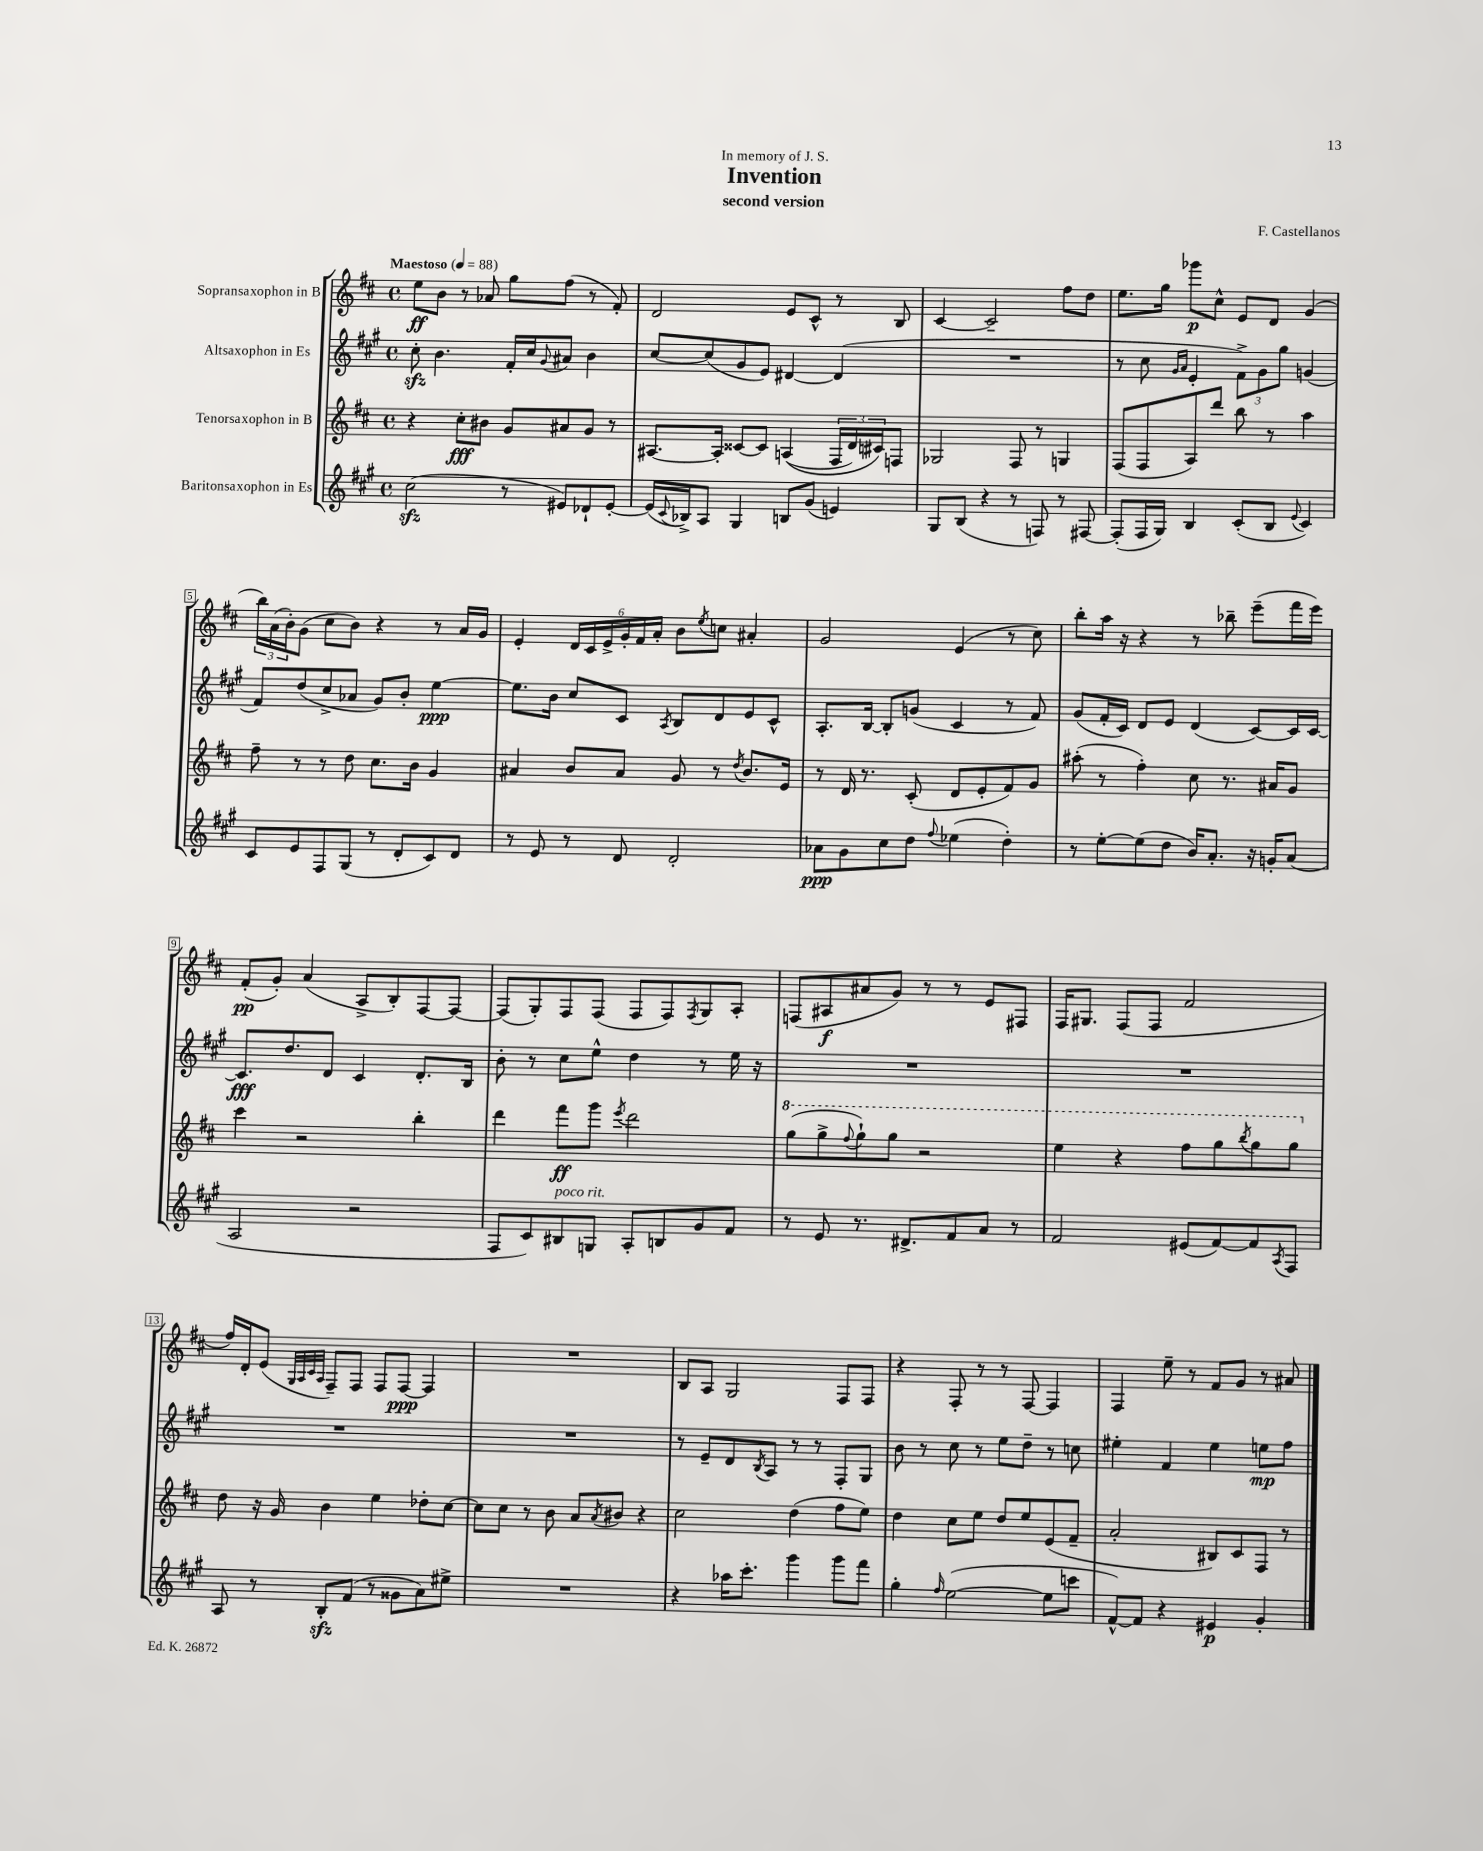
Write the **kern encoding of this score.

**kern	**dynam	**kern	**dynam	**kern	**dynam	**kern	**dynam
*part4	*part4	*part3	*part3	*part2	*part2	*part1	*part1
*staff4	*staff4	*staff3	*staff3	*staff2	*staff2	*staff1	*staff1
*I"Baritonsaxophon in Es	*	*I"Tenorsaxophon in B	*	*I"Altsaxophon in Es	*	*I"Sopransaxophon in B	*
*clefG2	*	*clefG2	*	*clefG2	*	*clefG2	*
*k[f#c#g#]	*	*k[f#c#]	*	*k[f#c#g#]	*	*k[f#c#]	*
*M4/4	*	*M4/4	*	*M4/4	*	*M4/4	*
*met(c)	*	*met(c)	*	*met(c)	*	*met(c)	*
*MM88	*	*MM88	*	*MM88	*	*MM88	*
=1	=1	=1	=1	=1	=1	=1	=1
!	!	!	!	!	!	!LO:TX:a:B:t=Maestoso	!
(2cc#zz\	.	4r	.	8cc#zz'\	.	8ee\L	ff
.	.	.	.	4.b\	.	8b\J	.
.	.	8cc#'\L	fff	.	.	8r	.
.	.	8b#X\J	.	.	.	8a-X/	.
8r	.	8g/L	.	16f#'/LL	.	8gg\L	.
.	.	.	.	16cc#/J	.	.	.
.	.	.	.	8qqg#/	.	.	.
8e#X/L)	.	8a#X/	.	8a#X/J	.	(8ff#\J	.
8d-X`/	.	8g/J	.	4b\	.	8r	.
[8e#'/J	.	8r	.	.	.	8f#'/)	.
=2	=2	=2	=2	=2	=2	=2	=2
(16e#/LL]	.	[8.A#X/L	.	[8cc#/L	.	2d/	.
8qqc#/	.	.	.	.	.	.	.
16B-X^/J)	.	.	.	.	.	.	.
8A/J	.	.	.	(8cc#/]	.	.	.
.	.	16A#'/Jk]	.	.	.	.	.
4G#/	.	[8c##X/L	.	8g#/	.	.	.
.	.	8c##/J]	.	8e/J)	.	.	.
8Bn/L	.	((4An/	.	[4d#X/	.	8e/L	.
(8g#/J	.	.	.	.	.	8c#^^/J	.
4en/)	.	24F#/LL	.	(4d#/]	.	8r	.
.	.	24d/)	.	.	.	.	.
.	.	24c#X/J)	.	.	.	.	.
.	.	8Fn/J	.	.	.	8B/	.
=3	=3	=3	=3	=3	=3	=3	=3
8G#/L	.	2G-X/	.	1r	.	[4c#/	.
(8B/J	.	.	.	.	.	.	.
4r	.	.	.	.	.	2c#~/]	.
8r	.	8F#/	.	.	.	.	.
8Fn/)	.	8r	.	.	.	.	.
8r	.	4Gn/	.	.	.	8ff#\L	.
[8F#X/	.	.	.	.	.	8dd\J	.
=4	=4	=4	=4	=4	=4	=4	=4
(8F#'/L]	.	(8F#/L	.	8r	.	8.ee\L	.
16F#/L	.	8F#/	.	8cc#\	.	.	.
16G#/JJ)	.	.	.	.	.	16gg\Jk	.
.	.	.	.	16qqg#/LL	.	.	.
.	.	.	.	16qqa/JJ	.	.	.
4B/	.	8A/)	.	4e'/	.	8ggg-X\L	p
.	.	8ddd/J	.	.	.	8cc#^^\J	.
(8c#'/L	.	8bb\	.	12f#^\L)	.	8e/L	.
.	.	.	.	12g#\	.	.	.
8B/J	.	8r	.	.	.	8d/J	.
.	.	.	.	12gg#\J	.	.	.
8qqe/	.	.	.	.	.	.	.
4c#/)	.	4aa\	.	(4gn/	.	(4g/	.
!!LO:LB:g=z
=5	=5	=5	=5	=5	=5	=5	=5
8c#/L	.	8ff#~\	.	8f#/L)	.	24bb\LL)	.
.	.	.	.	.	.	(24a\	.
.	.	.	.	.	.	24b'\J)	.
8e/	.	8r	.	(8dd/	.	(8g\J	.
8F#/	.	8r	.	8cc#^/	.	8cc#\L	.
(8G#/J	.	8dd\	.	8a-X/J	.	8b\J)	.
8r	.	8.cc#\L	.	8g#/L)	.	4r	.
8d'/L	.	.	.	8b'/J	.	.	.
.	.	16b\Jk	.	.	.	.	.
8c#/)	.	4g/	.	[4ee\	ppp	8r	.
8d/J	.	.	.	.	.	16a/LL	.
.	.	.	.	.	.	16g/JJ	.
=6	=6	=6	=6	=6	=6	=6	=6
8r	.	4a#X/	.	8.ee\L]	.	4e'/	.
8e/	.	.	.	.	.	.	.
.	.	.	.	16b\Jk	.	.	.
8r	.	8b/L	.	8cc#/L	.	24d/LL	.
.	.	.	.	.	.	24c#/	.
.	.	.	.	.	.	24e^/	.
8d/	.	8a#/J	.	8c#/J	.	24g'/	.
.	.	.	.	.	.	24f#/	.
.	.	.	.	.	.	24a'/JJ	.
.	.	.	.	8qA/	.	.	.
2d'/	.	8g/	.	8B/L	.	8b\L	.
.	.	.	.	.	.	8qee/	.
.	.	8r	.	8d/	.	8ccn\J	.
.	.	8qdd/	.	.	.	.	.
.	.	8.b/L	.	8e/	.	4a#X'/	.
.	.	.	.	8c#^^/J	.	.	.
.	.	16e/Jk	.	.	.	.	.
=7	=7	=7	=7	=7	=7	=7	=7
8a-X\L	ppp	8r	.	8.A'/L	.	2g/	.
8g#\	.	16d/	.	.	.	.	.
.	.	8.r	.	[16B/Jk	.	.	.
8cc#\	.	.	.	8B'/L]	.	.	.
8dd\J	.	(8c#'/	.	(8gn/J	.	.	.
8qqff#/	.	.	.	.	.	.	.
(4ee-X\	.	8d/L	.	4c#/	.	(4e/	.
.	.	8e'/	.	.	.	.	.
4dd'\)	.	8f#/)	.	8r	.	8r	.
.	.	8g/J	.	8f#/)	.	8cc#\)	.
=8	=8	=8	=8	=8	=8	=8	=8
8r	.	(8aa#X'\	.	(8g#/L	.	8bb'\L	.
[8ee'\L	.	8r	.	16f#'/L	.	16aa\Jk	.
.	.	.	.	16c#/JJ)	.	16r	.
(8ee\]	.	4ff#'\)	.	8d/L	.	4r	.
8dd\J	.	.	.	8e/J	.	.	.
16b/KL)	.	8cc#\	.	(4d/	.	8r	.
8.a'/J	.	.	.	.	.	.	.
.	.	8.r	.	.	.	8bb-X~\	.
16r	.	.	.	[8c#/L)	.	(8eee~\L	.
16gn'/KL	.	16a#X/KL	.	.	.	.	.
(8a/J	.	8g/J	.	16c#/L]	.	16fff#\L	.
.	.	.	.	[16c#/JJ	.	16eee\JJ)	.
!!LO:LB:g=z
=9	=9	=9	=9	=9	=9	=9	=9
2A/	.	4ccc#\	.	8.c#/L]	fff	(8f#'/L	pp
.	.	.	.	.	.	8g'/J)	.
.	.	.	.	8.dd/	.	.	.
.	.	2r	.	.	.	(4a/	.
.	.	.	.	8d/J	.	.	.
2r	.	.	.	4c#/	.	8A^/L	.
.	.	.	.	.	.	8B'/)	.
.	.	4bb'\	.	8.d'/L	.	[8F#/	.
.	.	.	.	.	.	8F#/J_	.
.	.	.	.	16B/Jk	.	.	.
=10	=10	=10	=10	=10	=10	=10	=10
8F#/L	.	4ddd\	.	8b'\	.	(8F#/L]	.
8c#/)	.	.	.	8r	.	8G'/)	.
!LO:TX:a:i:t=poco rit.	!	!	!	!	!	!	!
8B#X/	.	8fff#\L	ff	8cc#\L	.	8F#/	.
8Gn/J	.	8ggg\J	.	8ee^^\J	.	(8F#/J	.
.	.	8qeee/	.	.	.	.	.
8A'/L	.	2ddd\	.	4dd\	.	8F#/L	.
8Bn/	.	.	.	.	.	8F#/)	.
.	.	.	.	.	.	8qF#/	.
8g#/	.	.	.	8r	.	8G/	.
8f#/J	.	.	.	16ee\	.	8A'/J	.
.	.	.	.	16r	.	.	.
=11	=11	=11	=11	=11	=11	=11	=11
*	*	*8va	*	*	*	*	*
8r	.	(8ggg\L	.	1r	.	(8Fn/L	.
8e/	.	8ggg^\	.	.	.	8A#X/	f
.	.	8qqfff#/	.	.	.	.	.
8.r	.	8ggg`\)	.	.	.	8a#X/	.
.	.	8ggg\J	.	.	.	8g/J)	.
8.d#X^/L	.	.	.	.	.	.	.
.	.	2r	.	.	.	8r	.
8f#/	.	.	.	.	.	8r	.
8a/J	.	.	.	.	.	8e/L	.
8r	.	.	.	.	.	8F#X/J	.
=12	=12	=12	=12	=12	=12	=12	=12
2f#/	.	4eee\	.	1r	.	16F#/KL	.
.	.	.	.	.	.	8.G#X/J	.
.	.	4r	.	.	.	(8F#/L	.
.	.	.	.	.	.	8F#/J	.
(8e#X/L	.	8fff#\L	.	.	.	2f#/	.
[8f#/)	.	8ggg\	.	.	.	.	.
.	.	8qbbb/	.	.	.	.	.
8f#/]	.	8ggg\	.	.	.	.	.
8qA/	.	.	.	.	.	.	.
8F#/J	.	8ggg\J	.	.	.	.	.
!!LO:LB:g=z
=13	=13	=13	=13	=13	=13	=13	=13
*	*	*X8va	*	*	*	*	*
8A/	.	8dd\	.	1r	.	16ff#/LL)	.
.	.	.	.	.	.	16d'/J	.
8r	.	16r	.	.	.	(8e/J	.
.	.	16g/	.	.	.	.	.
.	.	.	.	.	.	32qqG/LLL	.
.	.	.	.	.	.	32qqA/	.
.	.	.	.	.	.	32qqc#/	.
.	.	.	.	.	.	32qqA/JJJ	.
8Bzz'/L	.	4b\	.	.	.	8F#~/L)	.
(8f#/J	.	.	.	.	.	8F#/J	.
8r	.	4ee\	.	.	.	8F#/L	.
8g##X\L	.	.	.	.	.	[8F#/J	ppp
8a\)	.	8dd-X'\L	.	.	.	4F#/]	.
8ee#X^\J	.	[8cc#\J	.	.	.	.	.
=14	=14	=14	=14	=14	=14	=14	=14
1r	.	8cc#\L]	.	1r	.	1r	.
.	.	8cc#\J	.	.	.	.	.
.	.	8r	.	.	.	.	.
.	.	8b\	.	.	.	.	.
.	.	8a/L	.	.	.	.	.
.	.	8qa/	.	.	.	.	.
.	.	8b#X/J	.	.	.	.	.
.	.	4r	.	.	.	.	.
=15	=15	=15	=15	=15	=15	=15	=15
4r	.	2cc#\	.	8r	.	8B/L	.
.	.	.	.	8e~/L	.	8A/J	.
16aa-X\KL	.	.	.	8d/	.	2G/	.
8.ccc#'\J	.	.	.	.	.	.	.
.	.	.	.	8qB/	.	.	.
.	.	.	.	8A/J	.	.	.
4ggg#\	.	(4dd\	.	8r	.	.	.
.	.	.	.	8r	.	.	.
8ggg#\L	.	8ff#\L	.	8F#'/L	.	8F#/L	.
8fff#\J	.	8ee\J)	.	8G#/J	.	8F#/J	.
=16	=16	=16	=16	=16	=16	=16	=16
4gg#'\	.	4dd\	.	8b\	.	4r	.
.	.	.	.	8r	.	.	.
16qqff#/	.	.	.	.	.	.	.
([2ee\	.	8cc#\L	.	8cc#\	.	8F#'/	.
.	.	8ee\J	.	8r	.	8r	.
.	.	8dd/L	.	8ee\L	.	8r	.
.	.	8ee/	.	8dd~\J	.	[8F#/	.
8ee\L]	.	(8e/	.	8r	.	4F#/]	.
8cccn\J	.	8f#~/J	.	8ccn\	.	.	.
=17	=17	=17	=17	=17	=17	=17	=17
[8f#^^/L)	.	2a'/	.	4ee#X'\	.	4F#/	.
8f#/J]	.	.	.	.	.	.	.
4r	.	.	.	4f#/	.	8ee~\	.
.	.	.	.	.	.	8r	.
4e#X/	p	8B#X/L)	.	4ee#\	.	8f#/L	.
.	.	8c#/	.	.	.	8g/J	.
4g#'/	.	8F#/J	.	8een\L	mp	8r	.
.	.	8r	.	8ff#\J	.	8a#X/	.
==	==	==	==	==	==	==	==
*-	*-	*-	*-	*-	*-	*-	*-
